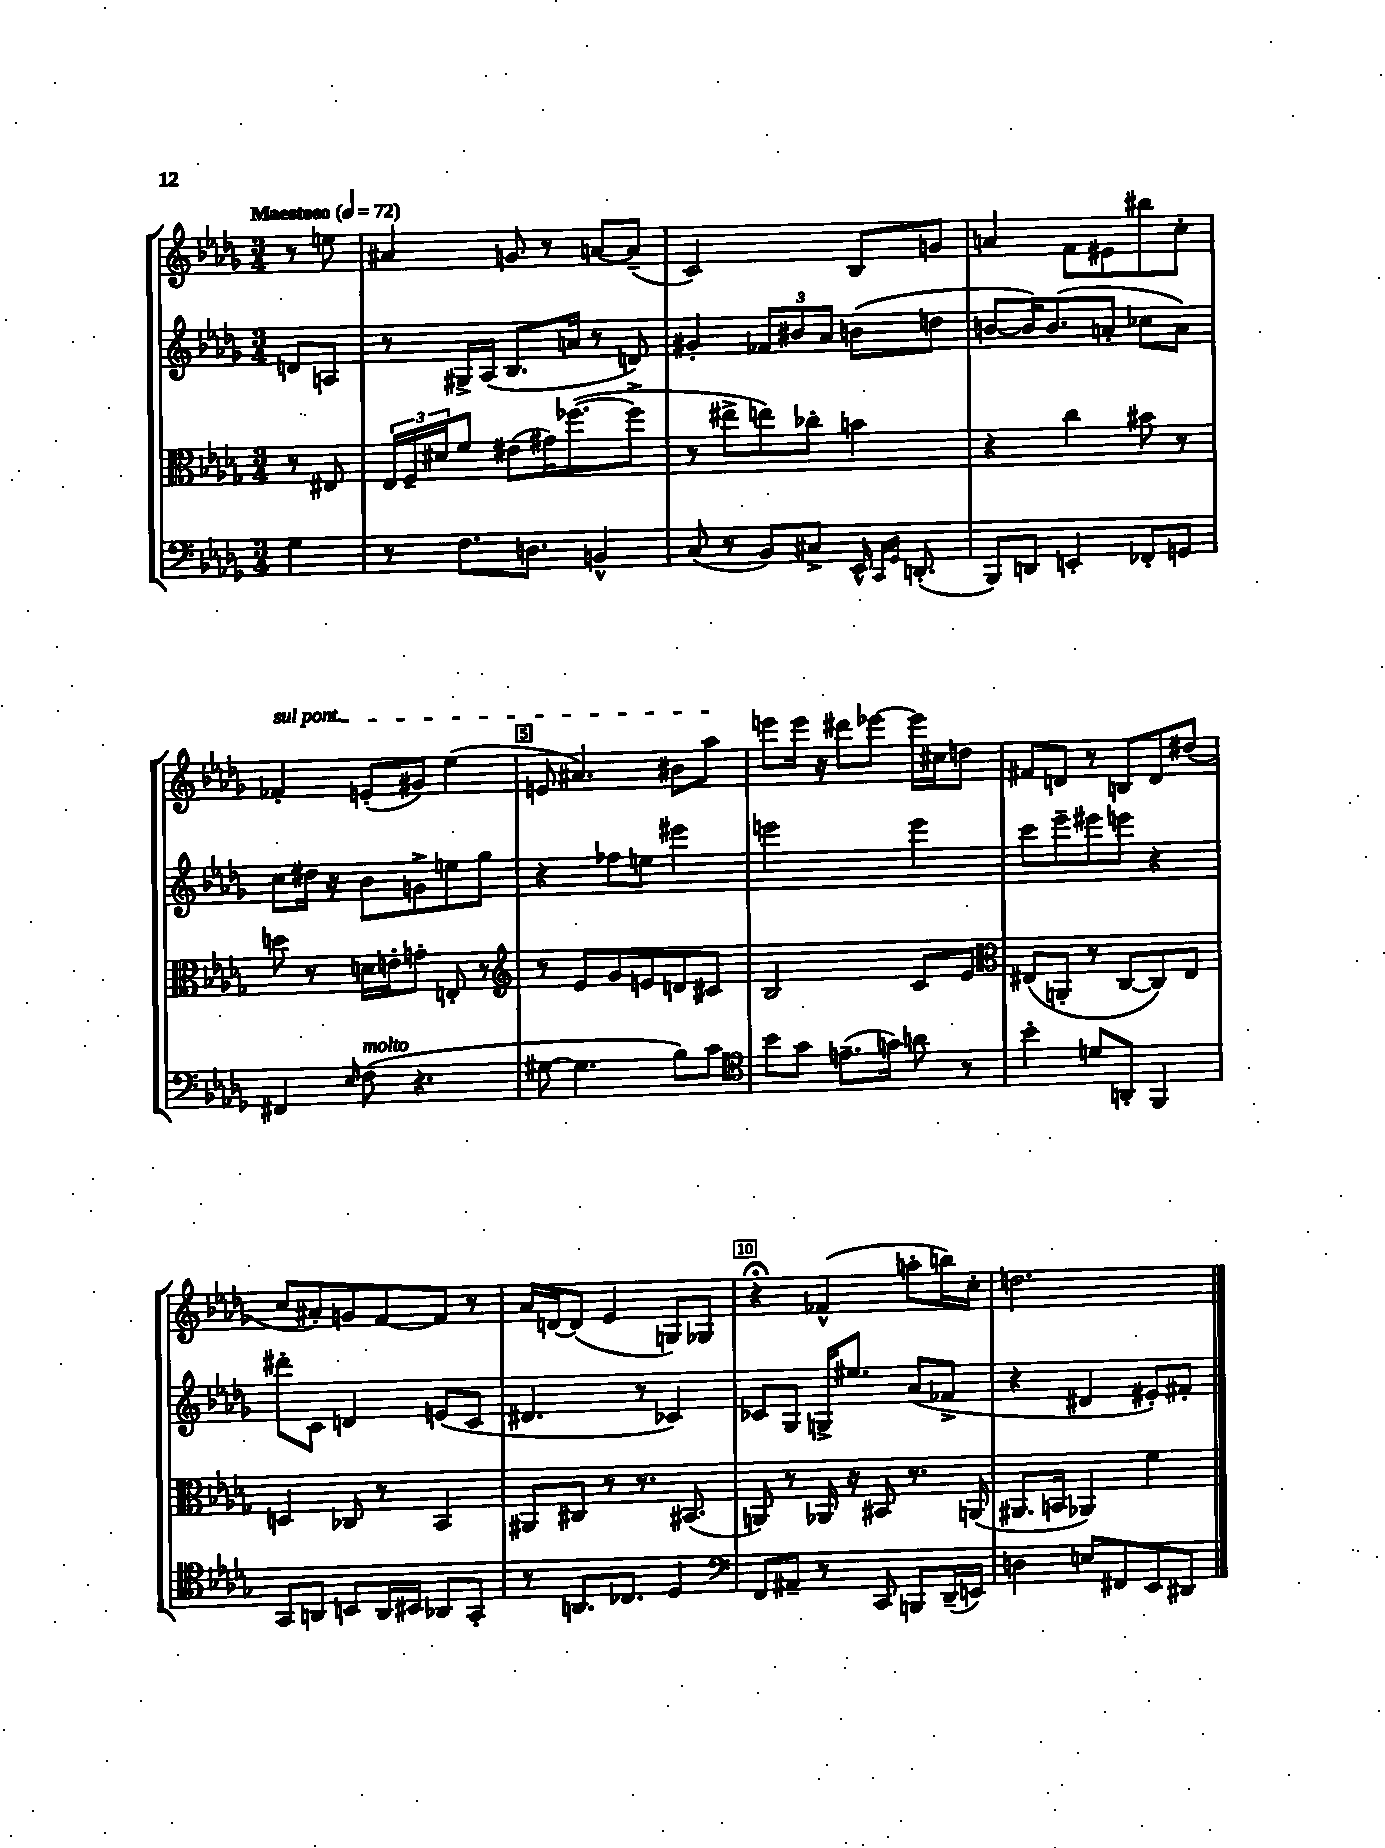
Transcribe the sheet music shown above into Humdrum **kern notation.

**kern	**kern	**kern	**kern
*staff4	*staff3	*staff2	*staff1
*clefF4	*clefC3	*clefG2	*clefG2
*k[b-e-a-d-g-]	*k[b-e-a-d-g-]	*k[b-e-a-d-g-]	*k[b-e-a-d-g-]
*M3/4	*M3/4	*M3/4	*M3/4
*MM72	*MM72	*MM72	*MM72
4G-\	8r	8d/L	8r
.	8E#/	8A/J	8ee\
=	=	=	=
8r	24E-/LL	8r	4a#/
.	24F~/	.	.
.	24d#/J	.	.
8.F\L	8f/J	16G#^/LL	.
.	.	(16A-/JJ	.
.	(8e#\L	8.B-/L	8g/
8.D\J	.	.	.
.	16g#\K)	.	8r
.	([8.ff-\	16a/Jk	.
4BB^^/	.	8r	[8a/L
.	8ff-^\]J	8d/)	(8a~/]J
=	=	=	=
(8C/	8r	4g#'/	2c/)
8r	8ee#^\L	.	.
8BB-/L)	8ee\)	12f-/L	.
.	.	12b#/	.
8C#^/J	8cc-'\J	.	.
.	.	12a-/J	.
16EE-^^/	4b\	(8b\L	8B-/L
16qqCC/LL	.	.	.
16qqGG-/JJ	.	.	.
(8.DD'/	.	.	.
.	.	8dd\J	8g/J
=	=	=	=
8BBB-/L)	4r	[8b/L	4a/
8DD/J	.	16b/]K)	.
.	.	(8.b/	.
4EE'/	4cc\	.	8f\L
.	.	8a'/J	8e#\
8FF-'/L	8b#\	8cc-\L	8bb#\
8GG/J	8r	8a\J)	8cc'\J
=	=	=	=
4FF#/	8dd\	8cc\L	4f-'/
.	8r	16dd#\Jk	.
.	.	16r	.
16qqE-/	.	.	.
(8F\	16d\LL	8b-\L	(8e'/L
.	16e'\J	.	.
4.r	8g'\J	8g^\	8g#/J)
.	8E'/	8ee\	(4ee-\
.	8r	8gg-\J	.
=	=	=	=
*	*clefG2	*	*
[8G#\	8r	4r	8e/
4.G#\]	8e-/L	.	4.a#/)
.	8g-/	8ff-\L	.
.	8e/	8ee\J	.
8B-\L)	8d/	4eee#\	8b#\L
8c\J	8c#/J	.	8aa-\J
=	=	=	=
*clefC4	*	*	*
8b-\L	2B-/	2eee\	8eee\L
8g-\J	.	.	16eee\Jk
.	.	.	16r
(8.e~\L	.	.	8ddd#\L
.	.	.	[8eee-\J
16g\Jk)	.	.	.
8a\	8c/L	4eee\	16eee-\]LL
.	.	.	16cc#\J
8r	8e-/J	.	8dd\J
=	=	=	=
*	*clefC3	*	*
4b-'\	(8E#/L	8ccc\L	8f#/L
.	8AA'/J	8eee-~\	8d/J
8d/L	8r	8eee#\	8r
8AA'/J	[8C/L	8eee\J	8B/L
4FF/	8C/])	4r	8d/
.	8E#/J	.	(8dd#/J
=	=	=	=
8GG-/L	4D/	8ddd#'\L	8cc/L
8AA/J	.	8c\J	8a#'/)
8BB/L	8C-/	4d/	8g/
16AA/L	8r	.	[8f/
16BB#/JJ	.	.	.
8AA-/L	4BB-/	(8e/L	8f/]J
8GG-'/J	.	8c/J	8r
=	=	=	=
8r	8AA#/L	4.d#/	16a-/LL
.	.	.	[16d/J
8.AA/L	8C#/J	.	(8d/]J
.	8r	.	4e-/
8.C-/J	.	.	.
.	8.r	8r	.
4D-/	.	4c-/)	8G/L)
.	(8.BB#/	.	.
.	.	.	8G-/J
=	=	=	=
*clefF4	*	*	*
8FF/L	8AA/)	8c-/L	4r;
8AA#~/J	8r	8G-/J	.
8r	16AA-/	16G^/LK	(4f-^^/
.	16r	8.ee#/J	.
8CC/	8BB#/	.	.
8BBB/L	8.r	(8a-/L	8aa'\L
(16DD-~/L	.	8f-^/J	16bb\L)
16EE/JJ)	(16AA/	.	16cc'\JJ
=	=	=	=
4D\	8.AA#/L	4r	2.dd\
.	16BB/Jk	.	.
8E/L	4AA-/)	4d#/	.
8FF#/	.	.	.
8EE-/	4f\	8e#'/L)	.
8DD#/J	.	8f#'/J	.
==	==	==	==
*-	*-	*-	*-
